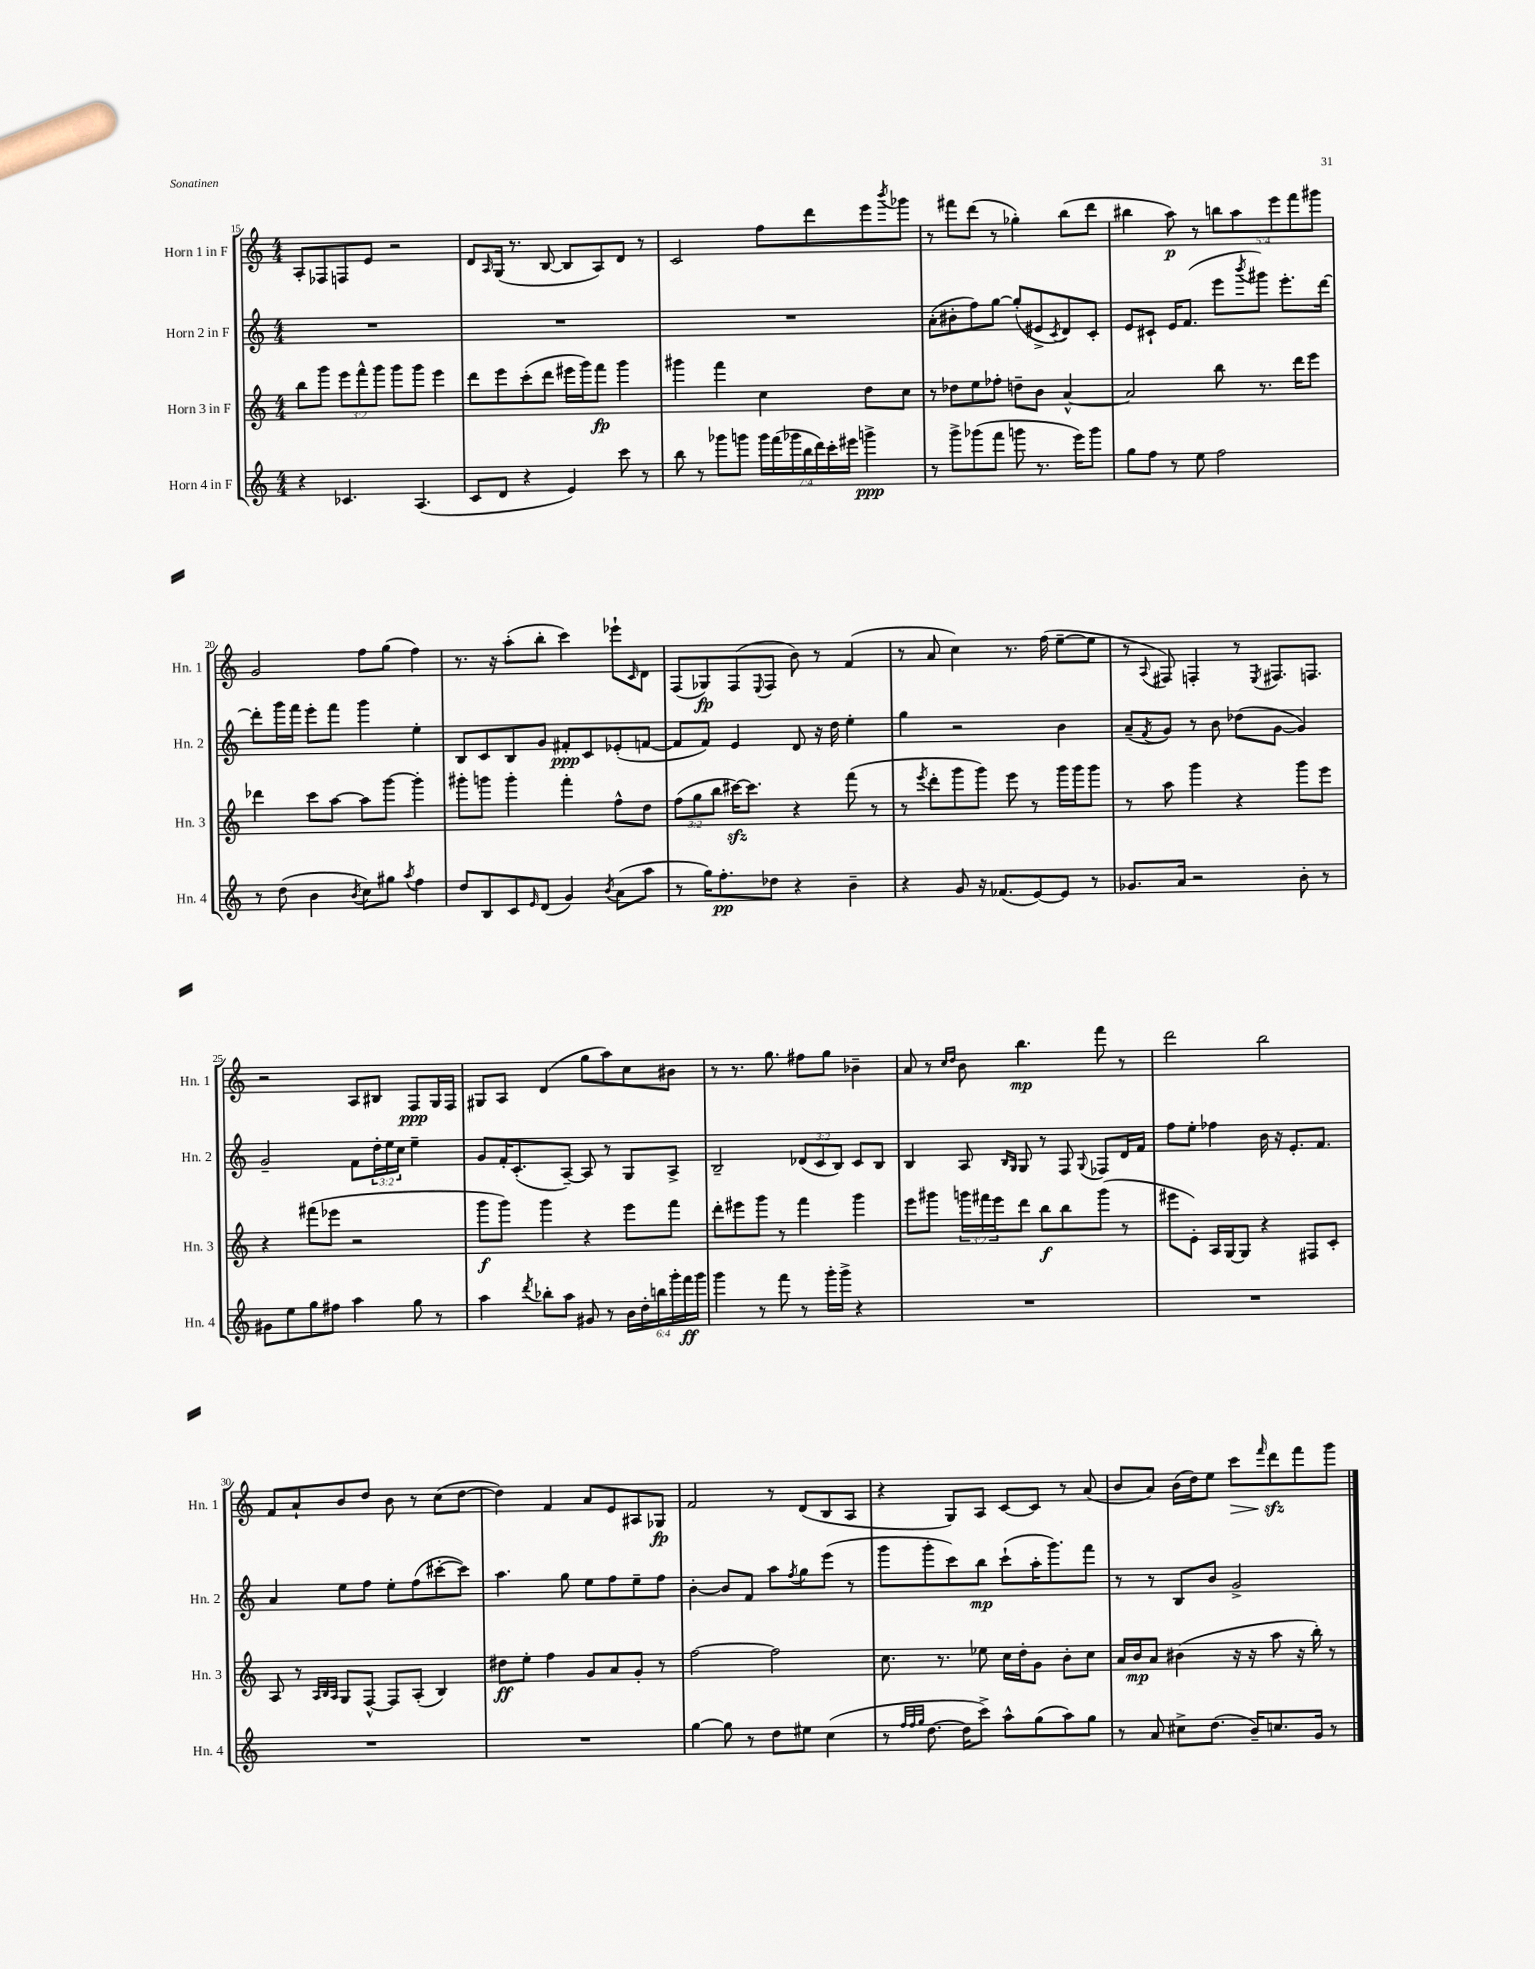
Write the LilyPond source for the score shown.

<<
\new StaffGroup <<
\new Staff = "s0" \with { instrumentName = "Horn 1 in F" shortInstrumentName = "Hn. 1" } {
    \clef treble \key c \major \numericTimeSignature \time 4/4 \override Staff.TupletNumber.text = #tuplet-number::calc-fraction-text
    a8-. fes8 f8 e'8 r2 |
    d'8 \grace { a16 } g16( r8. b8~ b8 a8) d'8 r8 |
    c'2 f''8 d'''8 e'''8 \acciaccatura { b'''8 } ges'''8 |
    r8 fis'''8 d'''8( r8 ges''4-.) b''8( d'''8 |
    bis''4 a''8\p) r8 \tuplet 5/4 { b''8 a''8 e'''8 f'''8 gis'''8 } |
    g'2 f''8 g''8( f''4) |
    r8. r16 a''8-.( b''8-. c'''4) ees'''8-! \grace { c'16 } d'8 |
    f8( ges8\fp) f8( \appoggiatura { e8 } f8 b'8) r8 f'4( |
    r8 a'8 c''4) r8. f''16( e''8~-- e''8 |
    r8 \appoggiatura { a8 } fis8) f4-. r8 \acciaccatura { e8 } fis8. f8. |
    r2 a8 bis8 f8\ppp g16 f16 |
    gis8 a8 d'4( g''8 a''8) c''8 bis'8 |
    r8 r8. g''8. fis''8 g''8 bes'4-- |
    a'8 r8 \grace { c''16 d''16 } b'8 b''4.\mp f'''8 r8 |
    d'''2 b''2 |
    f'8 a'8-! b'8 d''8 b'8 r8 c''8( d''8~ |
    d''4) f'4 a'8 e'8 ais8 ges8\fp |
    f'2 r8 d'8( b8 a8 |
    r4 g8) a8 c'8~ c'8 r8 a'8( |
    b'8 a'8) b'16( d''16) e''8 c'''8\> \grace { f'''16 } d'''8\sfz\! f'''8 g'''8 \bar "|." |
}
\new Staff = "s1" \with { instrumentName = "Horn 2 in F" shortInstrumentName = "Hn. 2" } {
    \clef treble \key c \major \numericTimeSignature \time 4/4 \override Staff.TupletNumber.text = #tuplet-number::calc-fraction-text
    R1 |
    R1 |
    R1 |
    a'8-.( bis'8-. f''8) g''8~ g''8-.( eis'8-> \acciaccatura { c'8 } d'8) c'8-. |
    e'8 cis'8-! e'16 f'8.( e'''8 \acciaccatura { b'''8 } gis'''8) e'''8.-. d'''16~ |
    d'''8-. g'''16 f'''16 e'''8-. f'''8 g'''4 e''4-. |
    b8 c'8 b8 g'8 fis'8-.\ppp c'8 ees'8-.( f'8~ |
    f'8 f'8) e'4 d'8 r16 d''16 e''4-. |
    g''4 r2 b'4 |
    a'8--( \acciaccatura { f'8 } g'8) r8 b'8 des''8( g'8~ g'4) |
    g'2-- f'8 \tuplet 3/2 { d''16-. e''16 c''16 } e''4-- |
    g'8 f'16-. c'8.-.( a8~--) a8 r8 g8 a8-> |
    b2-- \tuplet 3/2 { des'8( c'8 b8) } c'8 b8 |
    b4 a8 \grace { b16 g16 } g8 r8 f8 \appoggiatura { g8 } fes8 d'16 f'16 |
    f''8 e''8-. fes''4 b'16 r16 e'8.-. f'8. |
    a'4 e''8 f''8 e''8-. f''8( cis'''8~-. cis'''8) |
    a''4. g''8 e''8 f''8 e''8-- f''8 |
    b'4~-. b'8 f'8 a''8 \acciaccatura { f''8 } g''8 e'''8( r8 |
    g'''8 g'''8-. c'''8) b''8\mp c'''8-!( a''16-. g'''8.) f'''8 |
    r8 r8 b8 b'8 g'2-> \bar "|." |
}
\new Staff = "s2" \with { instrumentName = "Horn 3 in F" shortInstrumentName = "Hn. 3" } {
    \clef treble \key c \major \numericTimeSignature \time 4/4 \override Staff.TupletNumber.text = #tuplet-number::calc-fraction-text
    b''8 g'''8 \tuplet 3/2 { e'''8 f'''8-^ g'''8 } g'''8 g'''8 e'''4 |
    d'''8 e'''8 c'''8-.( d'''8 eis'''16 g'''16) f'''8\fp g'''4 |
    gis'''4 f'''4 c''4 d''8 c''8 |
    r8 des''8 e''8 fes''8-. d''8-- b'8 a'4~-^ |
    a'2 b''8 r8. d'''16 e'''8 |
    des'''4 c'''8 a''8~ a''8 g'''8~ g'''4-. |
    gis'''8-. g'''8 g'''4-. f'''4-. f''8-^ d''8 |
    \tuplet 3/2 { f''8( g''8 b''8 } cis'''16~\sfz) cis'''8. r4 f'''8( r8 |
    r8 \acciaccatura { e'''8 } d'''8-. g'''8 g'''8) e'''8 r8 g'''16 g'''16 g'''8 |
    r8 a''8 g'''4 r4 g'''8 e'''8 |
    r4 fis'''8( ees'''8 r2 |
    g'''8\f g'''8) g'''4 r4 e'''8 f'''8 |
    d'''8-. eis'''8 g'''8 r8 f'''4 g'''4 |
    e'''8 gis'''8 \tuplet 3/2 { g'''16 fis'''16 e'''16 } d'''8 b''8\f b''8 g'''8( r8 |
    eis'''8 e'8-.) a16 g16~ g8 r4 fis8 c'8-. |
    a8 r8 \grace { a32 b32 a32 } g8 f8~-^ f8 a8-.( b4) |
    dis''8\ff e''8-. f''4 g'8 a'8 g'8-. r8 |
    f''2~ f''2 |
    c''8. r8. ees''8 c''16 d''16-. g'8 b'8-. c''8 |
    a'16 b'16\mp a'8 bis'4( r16 r16 a''8 r16 b''16-.) r8 \bar "|." |
}
\new Staff = "s3" \with { instrumentName = "Horn 4 in F" shortInstrumentName = "Hn. 4" } {
    \clef treble \key c \major \numericTimeSignature \time 4/4 \override Staff.TupletNumber.text = #tuplet-number::calc-fraction-text
    r4 ces'4. a4.( |
    c'8 d'8 r4 e'4) c'''8 r8 |
    b''8 r8 ges'''8 g'''8 \tuplet 7/4 { g'''16 f'''16( ges'''16 b''16 d'''16) c'''16-. eis'''16 } g'''4->\ppp |
    r8 g'''8-> ges'''8( f'''8 g'''8 r8. e'''16) g'''8 |
    g''8 f''8 r8 e''8 f''2 |
    r8 d''8( b'4 \acciaccatura { b'8 } c''8) gis''8 \acciaccatura { a''8 } f''4 |
    d''8 b8 c'8 \grace { e'16 } d'8( g'4) \acciaccatura { b'8 } a'8( a''8 |
    r8 g''16) f''8.-.\pp des''8 r4 b'4-- |
    r4 g'8 r16 fes'8.( e'8~) e'8 r8 |
    ges'8. a'16 r2 b'8-. r8 |
    gis'8 e''8 g''8 fis''8 a''4 g''8 r8 |
    a''4 \acciaccatura { d'''8 } bes''8-. a''8 gis'8 r8 \tuplet 6/4 { b'16 d''16-. b''16 g'''16-. f'''16\ff g'''16 } |
    g'''4 r8 f'''8 r8 g'''16-. g'''16-> r4 |
    R1 |
    R1 |
    R1 |
    R1 |
    g''4~ g''8 r8 d''8 eis''8 c''4( |
    r8 \grace { f''32 f''32 g''32 } d''8.~ d''16 c'''8->) a''8-^ g''8( a''8) g''8 |
    r8 a'8 cis''8-> d''8.( b'16--) c''8. g'16 r8 \bar "|." |
}
>>
>>
\layout { \context { \Score currentBarNumber = #15 } }
